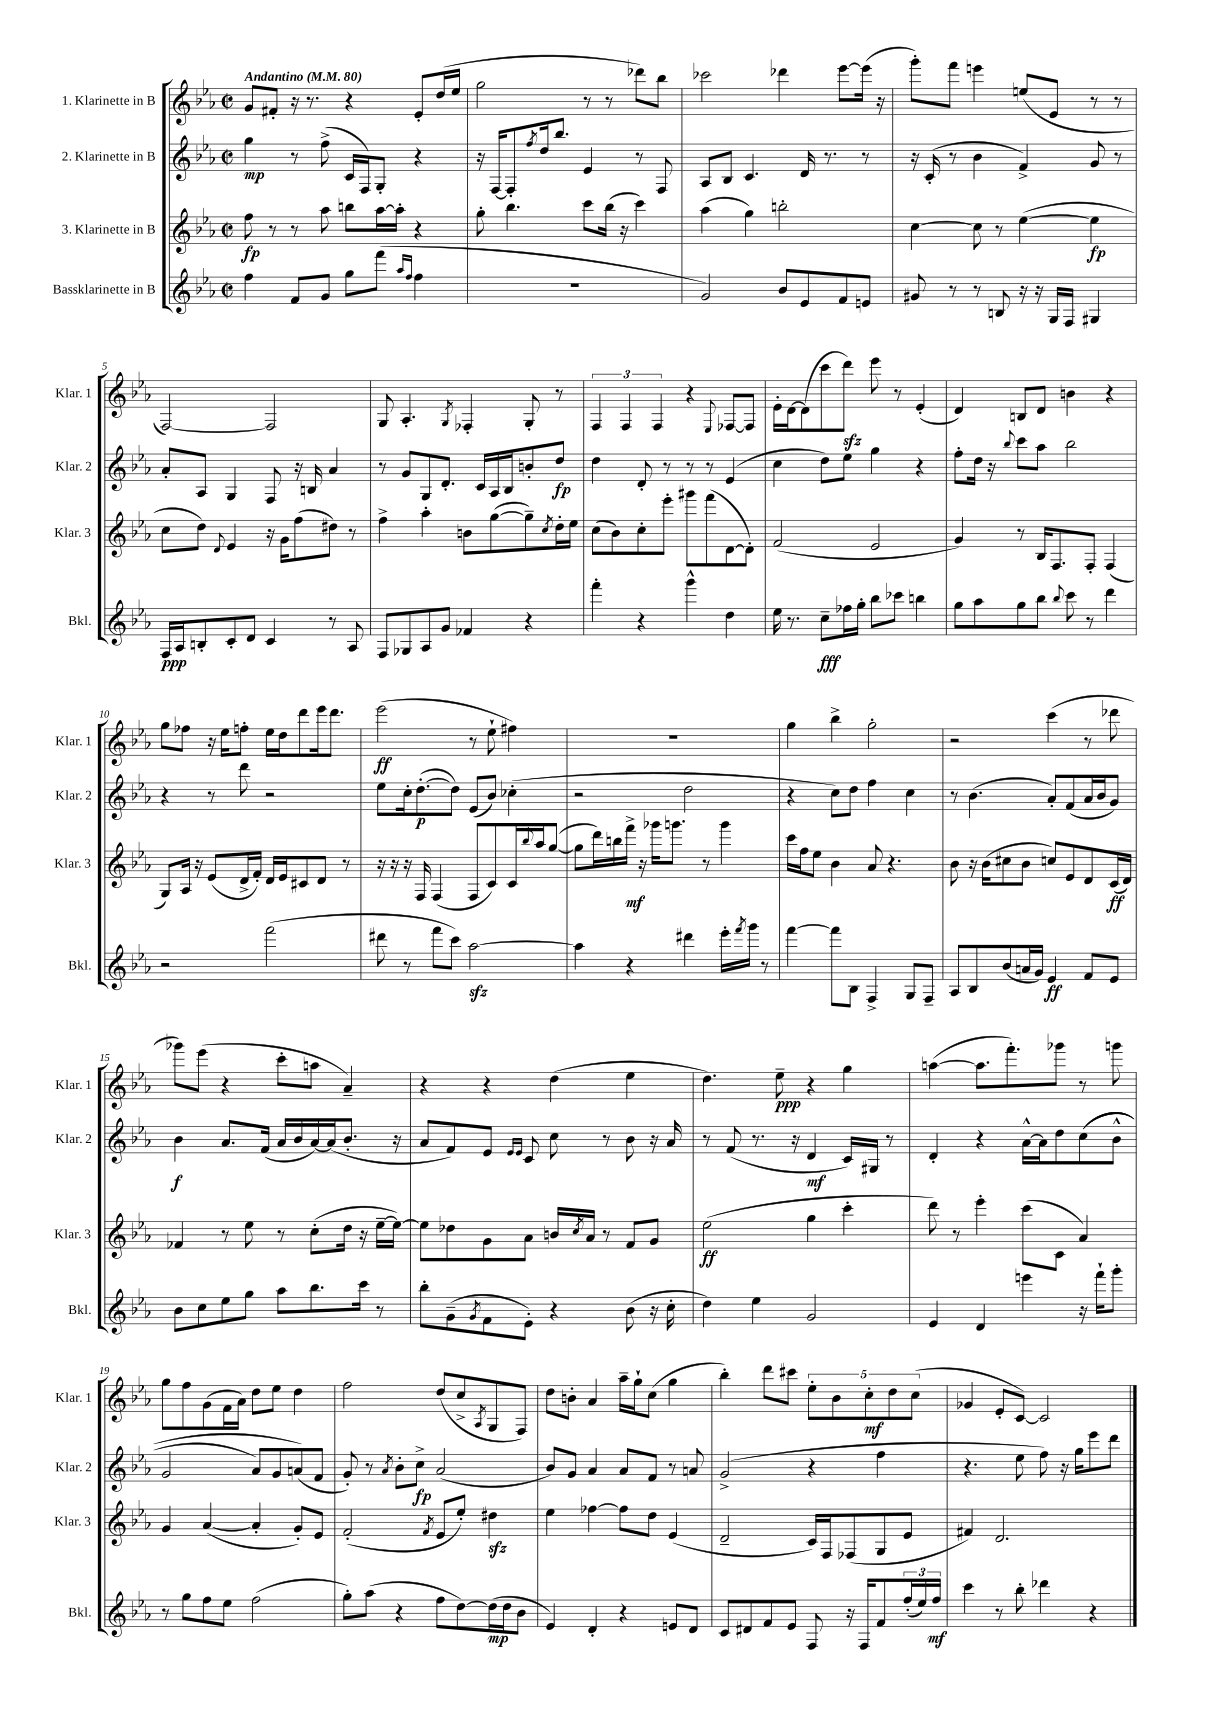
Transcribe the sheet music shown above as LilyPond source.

<<
\new StaffGroup <<
\new Staff = "s0" \with { instrumentName = "1. Klarinette in B" shortInstrumentName = "Klar. 1" } {
    \clef treble \key ees \major \defaultTimeSignature \time 2/2 \tempo "Andantino" 4 = 80
    g'8 fis'8-. r16 r8. r4 ees'8-. d''16( ees''16 |
    g''2 r8 r8 des'''8) bes''8 |
    ces'''2 des'''4 ees'''8~ ees'''16( r16 |
    g'''8-.) f'''8 e'''4 e''8( ees'8 r8 r8 |
    f2~) f2 |
    g8 aes4.-. \acciaccatura { g8 } fes4-. g8-. r8 |
    \tuplet 3/2 { f4 f4 f4 } r4 \appoggiatura { ees8 } fes8~ fes8 |
    ees'16-. d'16~ d'8( c'''8 d'''8\sfz) ees'''8 r8 ees'4-.( |
    d'4) b8 d'8 b'4 r4 |
    g''8 fes''8 r16 ees''16 f''8-. ees''16 d''16 d'''8 ees'''16 d'''8. |
    ees'''2\ff( r8 ees''8-! fis''4) |
    R1 |
    g''4 bes''4-> g''2-. |
    r2 c'''4( r8 des'''8 |
    ges'''8) ees'''8( r4 c'''8-. a''8 aes'4--) |
    r4 r4 d''4( ees''4 |
    d''4.) ees''8--\ppp r4 g''4 |
    a''4~( a''8. f'''8.-.) ges'''8 r8 g'''8 |
    g''8 f''8 g'8( f'16 aes'16) d''8 ees''8 d''4 |
    f''2 d''8( c''8-> \acciaccatura { aes8 } g8 f8) |
    d''8 b'8-. aes'4 aes''16-- g''16-! c''8( g''4 |
    bes''4-.) d'''8 cis'''8 \tuplet 5/4 { ees''8-. bes'8 c''8-.\mf d''8 c''8( } |
    ges'4 ees'8-. c'8~) c'2 \bar "|." |
}
\new Staff = "s1" \with { instrumentName = "2. Klarinette in B" shortInstrumentName = "Klar. 2" } {
    \clef treble \key ees \major \defaultTimeSignature \time 2/2
    g''4\mp r8 f''8->( c'16 f16) g8-. r4 |
    r16 f16~ f8-. \acciaccatura { f''8 } d''16 bes''8. ees'4 r8 f8 |
    aes8 bes8 c'4. d'16 r8. r8 |
    r16 c'16-.( r8 bes'4 f'4->) g'8 r8 |
    aes'8-. aes8 g4 f8 r16 b16 aes'4 |
    r8 g'8 g8 d'8.-. c'16 aes16 bes16 b'8-. d''8\fp |
    d''4 d'8-. r8 r8 r8 ees'4( |
    c''4 d''8) ees''8 g''4 r4 |
    f''8-. d''16 r16 \appoggiatura { bes''8 } c'''8 aes''8 bes''2 |
    r4 r8 d'''8 r2 |
    ees''8 c''16-. d''8.~-.\p( d''8) ees'8( bes'8) ces''4-.( |
    r2 d''2 |
    r4 c''8) d''8 f''4 c''4 |
    r8 bes'4.( aes'8-.) f'8( aes'16 bes'16 g'8) |
    bes'4\f aes'8. f'16( aes'16 bes'16 aes'16~) aes'16( bes'8.-. r16 |
    aes'8 f'8) ees'8 \grace { ees'16 ees'16 } c'8 c''8 r8 bes'8 r16 aes'16 |
    r8 f'8( r8. r16 d'4\mf c'16) gis16 r8 |
    d'4-. r4 aes'16~-^ aes'16 d''8 c''8(\( bes'8-^ |
    g'2 aes'8) g'8 a'8(\) f'8 |
    g'8-.) r8 \acciaccatura { aes'8 } bes'8-. c''8->\fp aes'2( |
    bes'8) g'8 aes'4 aes'8 f'8 r8 a'8 |
    g'2->( r4 f''4 |
    r4. ees''8 f''8) r16 g''16 ees'''8 d'''8 \bar "|." |
}
\new Staff = "s2" \with { instrumentName = "3. Klarinette in B" shortInstrumentName = "Klar. 3" } {
    \clef treble \key ees \major \defaultTimeSignature \time 2/2
    f''8\fp r8 r8 aes''8 b''8 aes''16~ aes''16-. r4 |
    g''8-. bes''4. c'''8 bes''16( r16 c'''4) |
    aes''4( g''4) b''2-. |
    c''4~ c''8 r8 ees''4~( ees''4\fp |
    c''8 d''8) \appoggiatura { d'8 } ees'4 r16 g'16 f''8( dis''8) r8 |
    f''4-> aes''4-. b'8 g''8~( g''8--) \acciaccatura { c''8 } d''16-. ees''16 |
    c''8( bes'8) c''8-. ees'''8-. gis'''8 f'''8( d'8~ d'8-.) |
    f'2( ees'2 |
    g'4) r8 bes16 f8. f8-. f4( |
    g8) aes16 r16 ees'8( d'16-> f'16-.) d'16 ees'16 cis'8 d'8 r8 |
    r16 r16 r16 f16 f4( f8 c'8) c'16 \appoggiatura { bes''8 } aes''16 g''8~( |
    g''8 d'''16) b''16 f'''16->\mf r16 ges'''16 g'''8. r8 g'''4 |
    c'''16 f''16 ees''8 bes'4 aes'8 r4. |
    bes'8 r16 bes'16( cis''8 bes'8 c''8) ees'8 d'8 c'16\ff( d'16) |
    fes'4 r8 ees''8 r8 c''8-.( d''16 r16 ees''16~-- ees''16~) |
    ees''8 des''8 g'8 aes'8 b'16 \acciaccatura { c''8 } aes'16 r8 f'8 g'8 |
    ees''2\ff( g''4 c'''4-. |
    d'''8) r8 ees'''4-. c'''8( c'8 aes'4) |
    g'4 aes'4~( aes'4-. g'8-.) ees'8 |
    f'2-.( \acciaccatura { f'8 } ees'8 ees''8-.) dis''4\sfz |
    ees''4 fes''4~ fes''8 d''8 ees'4( |
    d'2-- c'16) f16 fes8( g8 ees'8 |
    fis'4) d'2. \bar "|." |
}
\new Staff = "s3" \with { instrumentName = "Bassklarinette in B" shortInstrumentName = "Bkl." } {
    \clef treble \key ees \major \defaultTimeSignature \time 2/2
    f''4 f'8 g'8 g''8 f'''8( \grace { aes''16 f''16 } f''4 |
    R1 |
    g'2) bes'8 ees'8 f'8 e'8 |
    gis'8 r8 r8 b8 r16 r16 g16 f16 gis4 |
    f16\ppp aes16 b8-. c'8-. d'8 c'4 r8 aes8 |
    f8 ges8 aes8 g'8 fes'4 r4 |
    f'''4-. r4 g'''4-^ d''4 |
    ees''16 r8. c''8--\fff fes''16 g''16-. bes''8 ces'''8 b''4 |
    g''8 aes''8 g''8 bes''8 \appoggiatura { bes''8 } c'''8 r8 d'''4 |
    r2 f'''2( |
    dis'''8 r8 f'''8 c'''8) aes''2~\sfz |
    aes''4 r4 dis'''4 ees'''16-. \acciaccatura { f'''8 } g'''16 r8 |
    f'''4~ f'''8 bes8 f4-> g8 f8-- |
    aes8 bes8 bes'8( a'16 g'16) ees'4\ff f'8 ees'8 |
    bes'8 c''8 ees''8 g''8 aes''8 bes''8. c'''16 r8 |
    bes''8-. g'8--( \acciaccatura { g'8 } f'8 ees'8-.) r4 bes'8( r16 c''16-. |
    d''4) ees''4 g'2 |
    ees'4 d'4 e'''4 r16 f'''16-! g'''8-. |
    r8 g''8 f''8 ees''8 f''2( |
    g''8-.) aes''8( r4 f''8 d''8~) d''16\mp( d''16 bes'8 |
    ees'4) d'4-. r4 e'8 d'8 |
    c'8 dis'8 f'8 ees'8 f8 r16 f16 f'8 \tuplet 3/2 { f''16-.( ees''16) f''16\mf } |
    c'''4 r8 bes''8-. des'''4 r4 \bar "|." |
}
>>
>>
